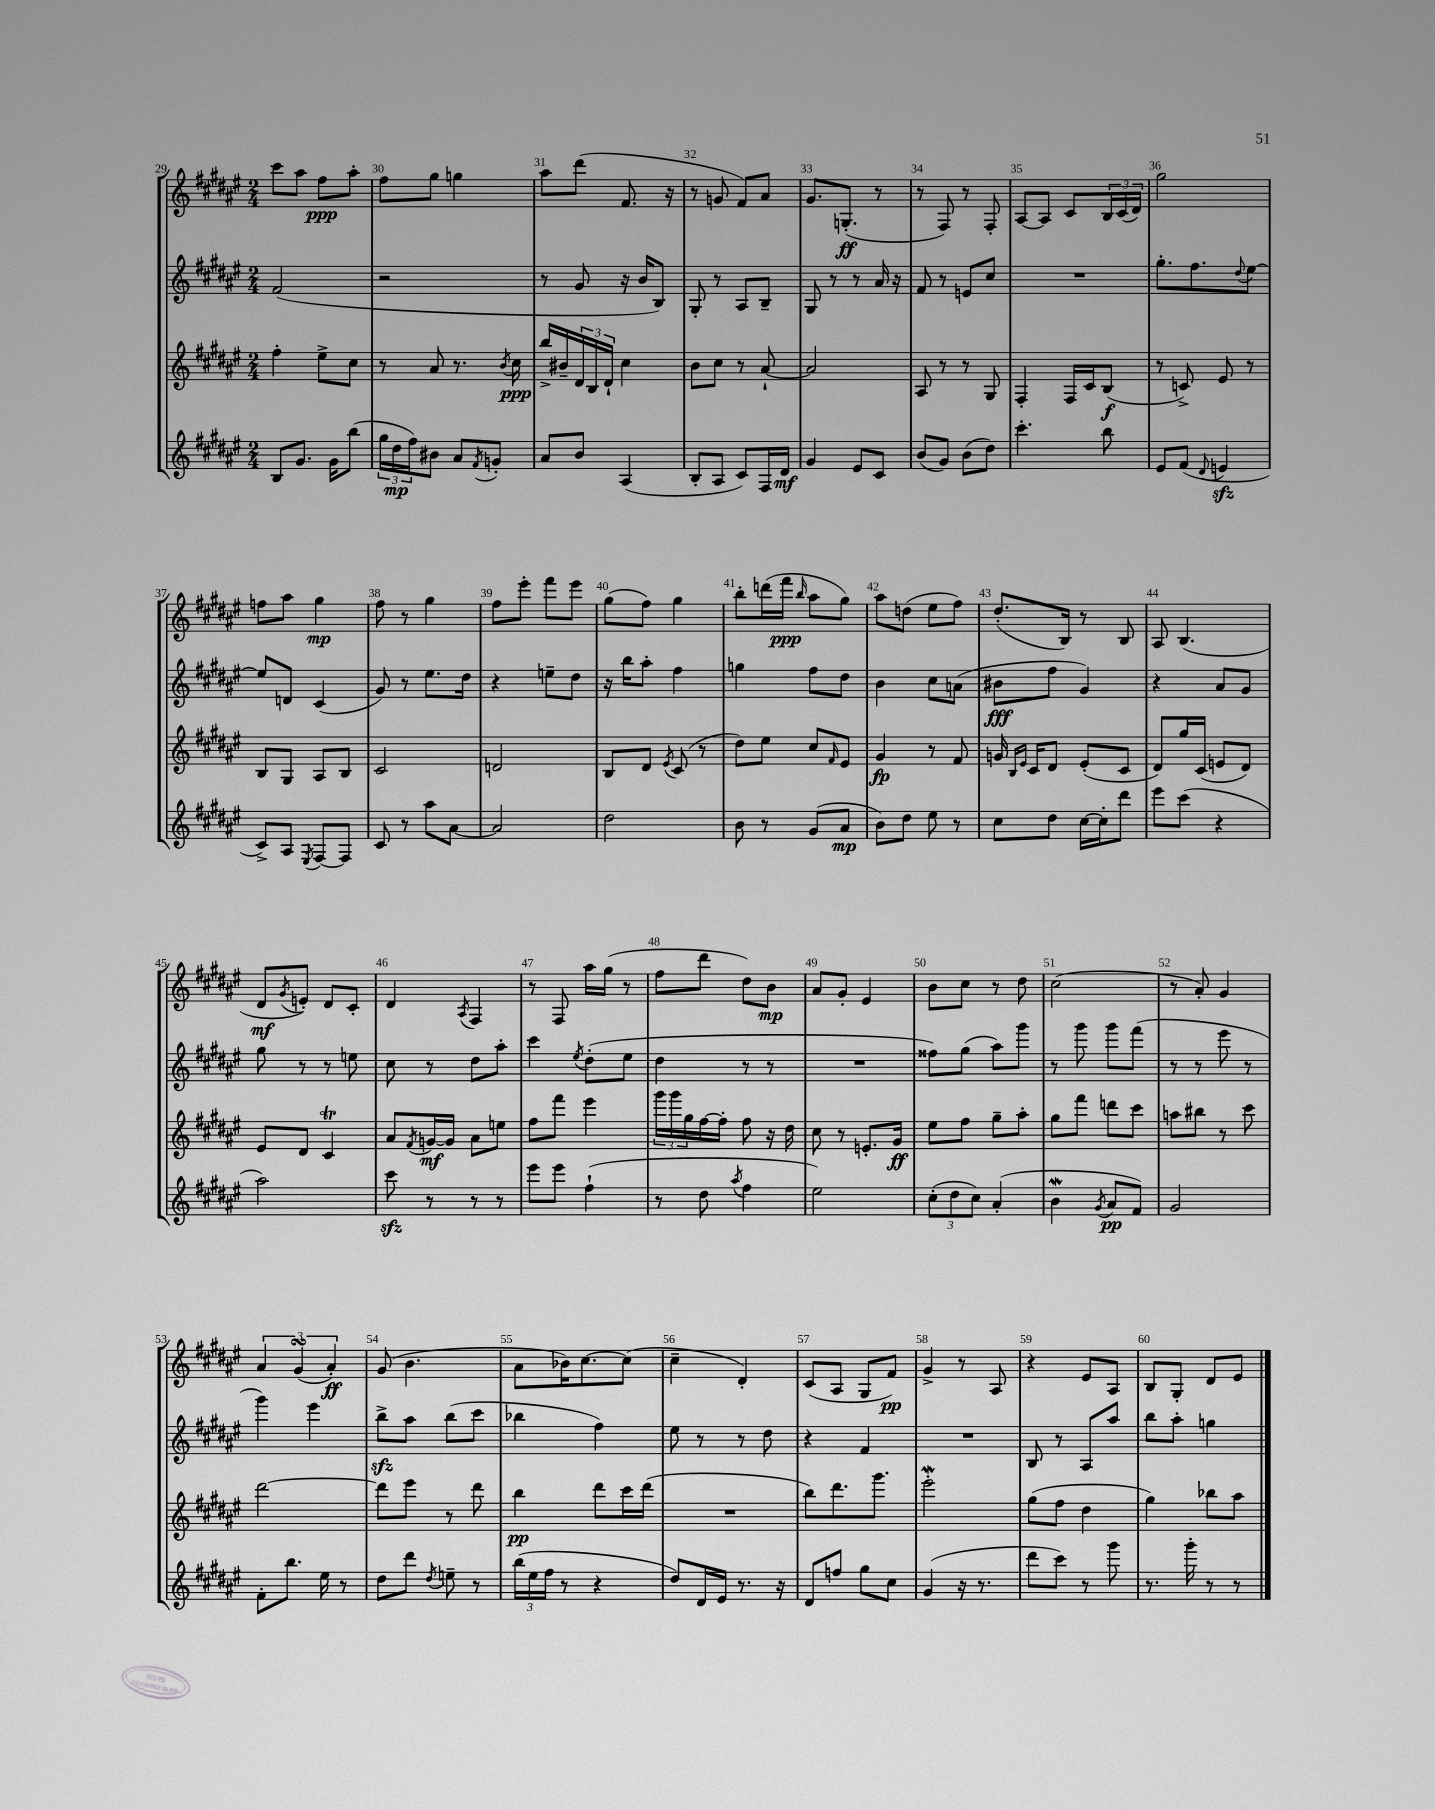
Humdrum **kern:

**kern	**kern	**kern	**kern
*staff4	*staff3	*staff2	*staff1
*clefG2	*clefG2	*clefG2	*clefG2
*k[f#c#g#d#a#e#]	*k[f#c#g#d#a#e#]	*k[f#c#g#d#a#e#]	*k[f#c#g#d#a#e#]
*M2/4	*M2/4	*M2/4	*M2/4
8B	4ff#'	(2f#	8ccc#
8.g#	.	.	8aa#
.	8ee#^	.	8ff#
16g#	.	.	.
(8bb	8cc#	.	8aa#'
=	=	=	=
24gg#	8r	2r	8ff#
24dd#	.	.	.
24ff#)	.	.	.
8b#	8a#	.	8gg#
8a#	8.r	.	4gg
8qf#	.	.	.
8g'	.	.	.
.	8qb	.	.
.	16cc#	.	.
=	=	=	=
8a#	16bb^	8r	8aa#
.	16b#~	.	.
8b	24d#	8g#	(8ddd#
.	24B	.	.
.	24d#`	.	.
(4A#	4cc#	16r	8.f#
.	.	16b	.
.	.	8B)	.
.	.	.	16r
=	=	=	=
8B'	8b	8G#'	8r
8A#	8cc#	8r	8g
8c#)	8r	8A#	8f#)
16F#	[8a#`	8B~	8a#
16d#	.	.	.
=	=	=	=
4g#	2a#]	8G#	8.g#
.	.	8r	.
.	.	.	(8.G'
8e#	.	8r	.
8c#	.	16a#	8r
.	.	16r	.
=	=	=	=
(8b	8A#	8f#	8r
8g#)	8r	8r	8F#)
(8b	8r	8e	8r
8dd#)	8G#	8cc#	8F#'
=	=	=	=
4.ccc#'	4F#'	2r	[8A#
.	.	.	8A#]
.	16F#	.	8c#
.	16c#	.	.
8bb	(8B	.	24B
.	.	.	(24c#
.	.	.	24d#)
=	=	=	=
8e#	8r	8.gg#'	2gg#
(8f#	8c^)	.	.
.	.	8.ff#	.
8qqd#	.	.	.
4e	8e#	.	.
.	.	8qqdd#	.
.	8r	[8ee#	.
=	=	=	=
8c#^)	8B	8ee#]	8ff
8A#	8G#	8d	8aa#
8qE#	.	.	.
[8F#	8A#	(4c#	4gg#
8F#]	8B	.	.
=	=	=	=
8c#	2c#	8g#)	8ff#
8r	.	8r	8r
8aa#	.	8.ee#	4gg#
[8a#	.	.	.
.	.	16dd#	.
=	=	=	=
2a#]	2d	4r	8ff#
.	.	.	8eee#'
.	.	8ee~	8fff#
.	.	8dd#	8eee#
=	=	=	=
2dd#	8B	16r	(8gg#
.	.	16bb	.
.	8d#	8aa#'	8ff#)
.	8qe#	.	.
.	(8c#	4ff#	4gg#
.	8r	.	.
=	=	=	=
8b	8dd#)	4gg	8bb'
8r	8ee#	.	(16ddd
.	.	.	16fff#
.	.	.	16qqbb
(8g#	8cc#	8ff#	8aa#
.	16qqf#	.	.
8a#	8e#	8dd#	8gg#)
=	=	=	=
8b)	4g#	4b	8aa#
8dd#	.	.	(8dd
8ee#	8r	8cc#	8ee#
8r	8f#	(8a	8ff#)
=	=	=	=
8cc#	16g	8b#	(8.dd#'
.	16qqB	.	.
.	16qqe#	.	.
.	16c#	.	.
8dd#	8d#	8ff#	.
.	.	.	16B)
[16cc#	(8e#'	4g#)	8r
16cc#']	.	.	.
8ddd#	8c#	.	8B
=	=	=	=
8eee#	8d#)	4r	8A#
(8ccc#	16gg#	.	(4.B
.	(16c#	.	.
4r	8e	8a#	.
.	8d#)	8g#	.
=	=	=	=
2aa#)	8e#	8gg#	8d#
.	.	.	8qg#
.	8d#	8r	8e')
.	4c#	8r	8d#
.	.	8ee	8c#'
=	=	=	=
8ccc#	8a#	8cc#	4d#
.	8qf#	.	.
8r	[16g	8r	.
.	16g]	.	.
.	.	.	8qA#
8r	8a#	8dd#	4F#
8r	8ee	8aa#'	.
=	=	=	=
8eee#	8ff#	4ccc#	8r
8eee#	8fff#	.	8F#
.	.	8qee#	.
(4ff#`	4eee#	(8dd#'	16aa#
.	.	.	(16gg#
.	.	8ee#	8r
=	=	=	=
8r	24ggg#	4dd#	8ff#
.	24ggg#	.	.
.	24gg#	.	.
8dd#	[16ff#	.	8ddd#
.	16ff#']	.	.
8qaa#	.	.	.
4ff#	8ff#	8r	8dd#)
.	16r	8r	8b
.	16dd#	.	.
=	=	=	=
2ee#)	8cc#	2r	8a#
.	8r	.	8g#'
.	8.e'	.	4e#
.	16g#	.	.
=	=	=	=
(12cc#'	8ee#	8ff##)	8b
12dd#	.	.	.
.	8ff#	(8gg#	8cc#
12cc#)	.	.	.
(4a#'	8gg#~	8aa#)	8r
.	8aa#'	8ggg#	8dd#
=	=	=	=
4b	8gg#	8r	(2cc#
.	8fff#	8ggg#	.
8qg#	.	.	.
8a#	8ddd	8ggg#	.
8f#)	8ccc#	(8fff#	.
=	=	=	=
2g#	8aa	8r	8r
.	8bb#	8r	8a#')
.	8r	8eee#	4g#
.	8ccc#	8r	.
=	=	=	=
8f#'	[2ddd#	4ggg#)	6a#
8.bb	.	.	.
.	.	.	(6g#
.	.	4eee#	.
16ee#	.	.	.
.	.	.	6a#')
8r	.	.	.
=	=	=	=
8dd#	8ddd#]	8bb^	(8g#
8ddd#	8eee#	8aa#	4.b
8qdd#	.	.	.
8ee~	8r	(8bb	.
8r	8ddd#	8ccc#	.
=	=	=	=
(24bb	4bb	4bb-	8a#
24ee#	.	.	.
24ff#	.	.	.
8r	.	.	16b-)
.	.	.	[8.cc#
4r	8ddd#	4ff#)	.
.	16ccc#	.	(8cc#]
.	(16ddd#	.	.
=	=	=	=
8dd#)	2r	8ee#	4cc#~
16d#	.	8r	.
16e#	.	.	.
8.r	.	8r	4d#')
.	.	8dd#	.
16r	.	.	.
=	=	=	=
8d#	8bb)	4r	(8c#
8ff	8.ddd#	.	8A#
8gg#	.	4f#	8G#
.	8.ggg#	.	.
8cc#	.	.	8f#)
=	=	=	=
(4g#	2eee#'	2r	4g#^
16r	.	.	8r
8.r	.	.	.
.	.	.	8A#
=	=	=	=
8ddd#	(8gg#	8B	4r
8ccc#)	8ff#	8r	.
8r	4dd#	8A#	8e#
8ggg#	.	8aa#	8A#
=	=	=	=
8.r	4gg#)	8bb	8B
.	.	8aa#'	8G#'
16ggg#'	.	.	.
8r	8bb-	4gg	8d#
8r	8aa#	.	8e#
==	==	==	==
*-	*-	*-	*-
